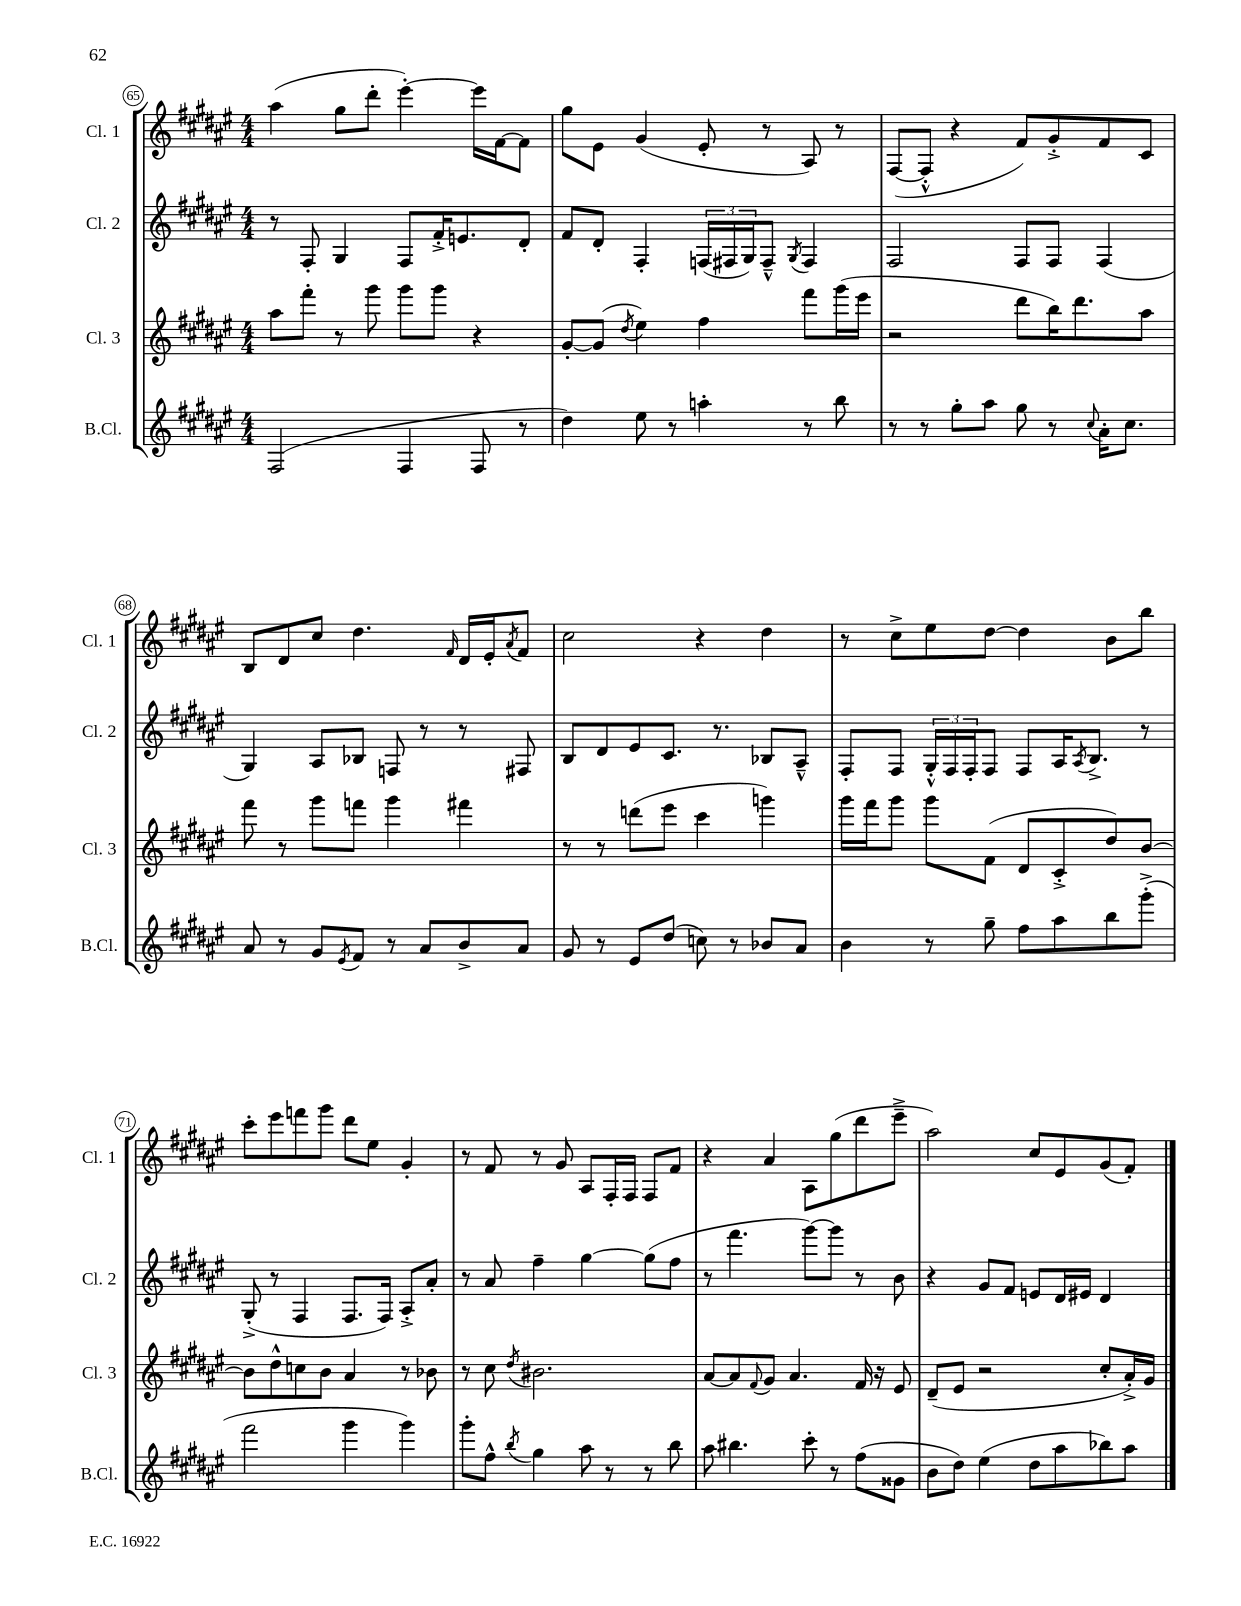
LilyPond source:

<<
\new StaffGroup <<
\new Staff = "s0" \with { instrumentName = "Cl. 1" shortInstrumentName = "Cl. 1" } {
    \clef treble \key fis \major \numericTimeSignature \time 4/4
    ais''4( gis''8 dis'''8-. eis'''4~-.) eis'''16 fis'16~ fis'8 |
    gis''8 eis'8 gis'4( eis'8-. r8 ais8) r8 |
    fis8~( fis8-.-^ r4 fis'8) gis'8-.-> fis'8 cis'8 |
    b8 dis'8 cis''8 dis''4. \grace { fis'16 } dis'16 eis'16-. \acciaccatura { ais'8 } fis'8 |
    cis''2 r4 dis''4 |
    r8 cis''8-> eis''8 dis''8~ dis''4 b'8 b''8 |
    cis'''8-. eis'''8 f'''8 gis'''8 dis'''8 eis''8 gis'4-. |
    r8 fis'8 r8 gis'8 ais8 fis16-. fis16 fis8 fis'8 |
    r4 ais'4 ais8 gis''8( dis'''8 eis'''8---> |
    ais''2) cis''8 eis'8 gis'8( fis'8-.) \bar "|." |
}
\new Staff = "s1" \with { instrumentName = "Cl. 2" shortInstrumentName = "Cl. 2" } {
    \clef treble \key fis \major \numericTimeSignature \time 4/4
    r8 fis8-. gis4 fis8 fis'16-.-> e'8. dis'8-. |
    fis'8 dis'8-. fis4-. \tuplet 3/2 { f16( fis16 gis16) } fis8---^ \acciaccatura { gis8 } fis4 |
    fis2 fis8 fis8 fis4( |
    gis4) ais8 bes8 f8 r8 r8 fis8 |
    b8 dis'8 eis'8 cis'8. r8. bes8 ais8---^ |
    fis8-. fis8 \tuplet 3/2 { gis16-.-^ fis16 fis16-. } fis8 fis8 ais16 \acciaccatura { ais8 } b8.-> r8 |
    gis8-.->( r8 fis4 fis8. fis16) ais8-.-> ais'8-. |
    r8 ais'8 fis''4-- gis''4~ gis''8( fis''8 |
    r8 fis'''4. gis'''8~) gis'''8 r8 b'8 |
    r4 gis'8 fis'8 e'8 dis'16 eis'16 dis'4 \bar "|." |
}
\new Staff = "s2" \with { instrumentName = "Cl. 3" shortInstrumentName = "Cl. 3" } {
    \clef treble \key fis \major \numericTimeSignature \time 4/4
    ais''8 fis'''8-. r8 gis'''8 gis'''8 gis'''8 r4 |
    gis'8~-. gis'8( \acciaccatura { dis''8 } eis''4) fis''4 fis'''8 gis'''16( eis'''16 |
    r2 dis'''8 b''16) dis'''8. ais''8 |
    fis'''8 r8 gis'''8 f'''8 gis'''4 fis'''4 |
    r8 r8 d'''8( eis'''8 cis'''4 g'''4) |
    gis'''16 fis'''16 gis'''8 gis'''8 fis'8( dis'8 cis'8-.-> dis''8) b'8~ |
    b'8 dis''8-^ c''8 b'8 ais'4 r8 bes'8 |
    r8 cis''8 \acciaccatura { dis''8 } bis'2. |
    ais'8~ ais'8 \appoggiatura { fis'8 } gis'8 ais'4. fis'16 r16 eis'8 |
    dis'8--( eis'8 r2 cis''8-. ais'16-.->) gis'16 \bar "|." |
}
\new Staff = "s3" \with { instrumentName = "B.Cl." shortInstrumentName = "B.Cl." } {
    \clef treble \key fis \major \numericTimeSignature \time 4/4
    fis2( fis4 fis8 r8 |
    dis''4) eis''8 r8 a''4-. r8 b''8 |
    r8 r8 gis''8-. ais''8 gis''8 r8 \appoggiatura { cis''8 } ais'16-. cis''8. |
    ais'8 r8 gis'8 \acciaccatura { eis'8 } fis'8 r8 ais'8 b'8-> ais'8 |
    gis'8 r8 eis'8 dis''8( c''8) r8 bes'8 ais'8 |
    b'4 r8 gis''8-- fis''8 ais''8 b''8 gis'''8-.->( |
    fis'''2 gis'''4 gis'''4) |
    gis'''8-. fis''8-^ \acciaccatura { b''8 } gis''4 ais''8 r8 r8 b''8 |
    ais''8 bis''4. cis'''8-. r8 fis''8( gisis'8 |
    b'8 dis''8) eis''4( dis''8 ais''8 bes''8) ais''8 \bar "|." |
}
>>
>>
\layout { \context { \Score currentBarNumber = #65 \override BarNumber.stencil = #(make-stencil-circler 0.1 0.3 ly:text-interface::print) } }
